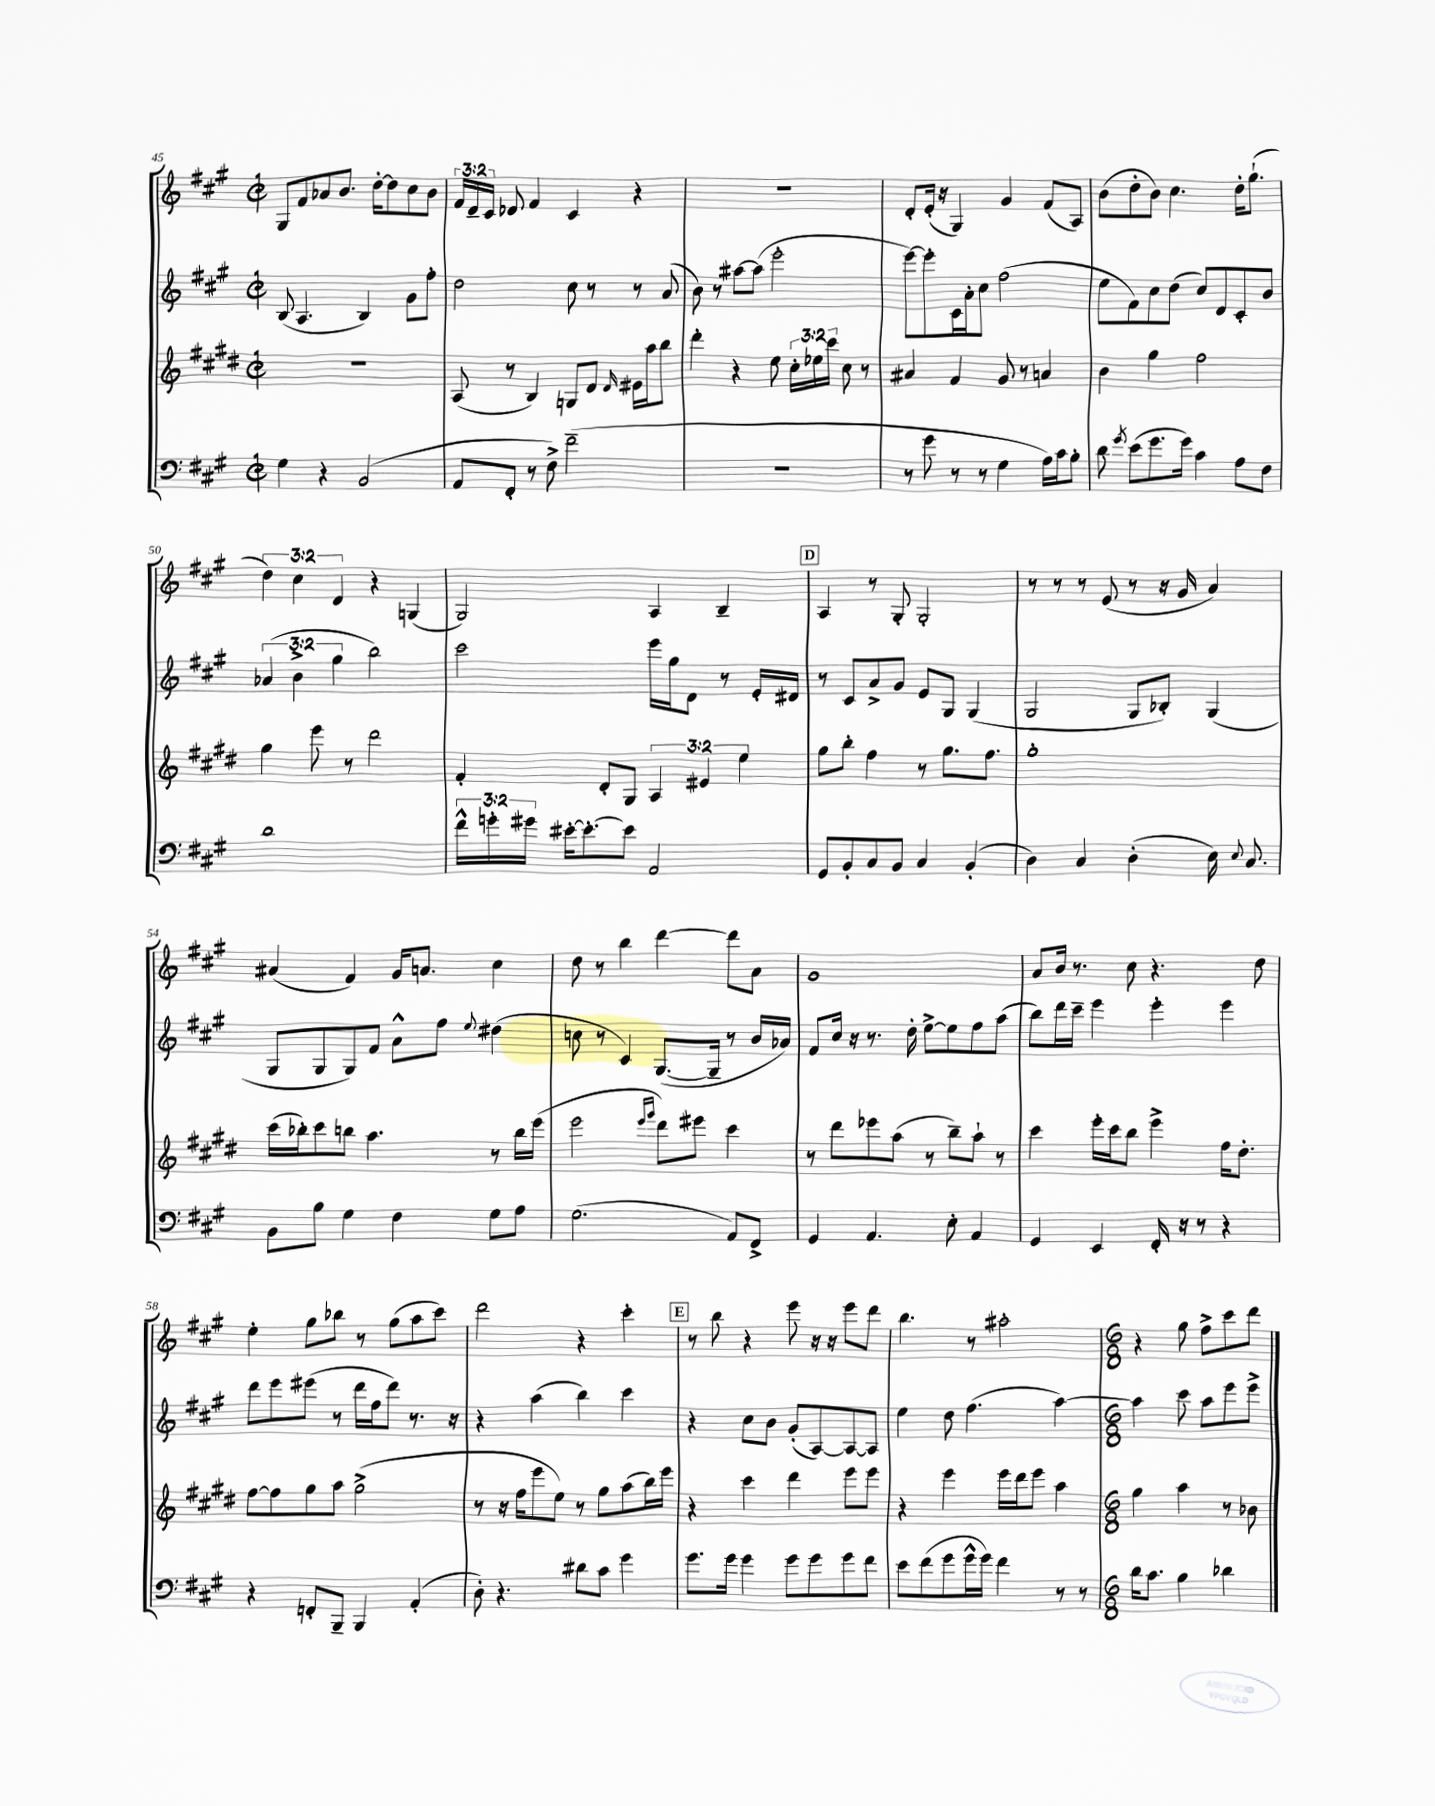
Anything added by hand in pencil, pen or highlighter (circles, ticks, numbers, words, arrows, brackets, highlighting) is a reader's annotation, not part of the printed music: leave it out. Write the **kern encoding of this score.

**kern	**kern	**kern	**kern
*part4	*part3	*part2	*part1
*staff4	*staff3	*staff2	*staff1
*clefF4	*clefG2	*clefG2	*clefG2
*k[f#c#g#]	*k[f#c#g#d#]	*k[f#c#g#]	*k[f#c#g#]
*M2/2	*M2/2	*M2/2	*M2/2
*met(c|)	*met(c|)	*met(c|)	*met(c|)
=45	=45	=45	=45
4G#\	1r	(8B/	8G#/L
.	.	4.A/	8f#/
4r	.	.	8a-X/
.	.	.	8.b/J
(2BB/	.	4B/)	.
.	.	.	[16dd'\KL
.	.	.	8dd\]
.	.	8g#\L	8cc#\
.	.	8ff#'\J	8b\J
=46	=46	=46	=46
8AA/L	(8A/	2dd\	24f#/LL
.	.	.	24d~/
.	.	.	24c#/JJ
8FF#'/J	8r	.	8d-X/
8r	4B/)	.	4f#/
8F#^\)	.	.	.
(2f#~\	8Gn/L	8cc#\	4c#/
.	8d#/J	8r	.
.	16qqd#/	.	.
.	16e#X\LL	8r	4r
.	16aa\J	.	.
.	8bb\J	(8a/	.
=47	=47	=47	=47
1r	4ddd#'\	8b\)	1r
.	.	8r	.
.	4r	[8aa#X\L	.
.	.	(8aa#\J]	.
.	8ee\	2eee'\	.
.	24cc#'\LL	.	.
.	24ee-X\	.	.
.	24ccc#\JJ	.	.
.	8cc#\	.	.
.	8r	.	.
=48	=48	=48	=48
8r	4a#X/	[8eee\L)	8d'/L
8g#\	.	8eee'\]	(16e'/Jk
.	.	.	16r
8r	4f#/	16c#\L	4G#/)
.	.	16a'\J	.
8r	.	8cc#\J	.
4G#\	8g#/	(2ff#\	4g#/
.	8r	.	.
16A\LL)	4an/	.	(8f#/L
16c#\J	.	.	.
8B'\J	.	.	8A/J)
=49	=49	=49	=49
8d\	4b\	8ee\L	(8b\L
8qg#/	.	.	.
(8e\L	.	8f#\)	8dd'\
8.g#\	4gg#\	8cc#\	8b\J)
.	.	(8dd\J	4.cc#\
16g#\Jk)	.	.	.
4c#\	2ff#\	8cc#/L)	.
.	.	8d/	.
8A\L	.	8c#'/	16dd'\KL
.	.	.	(8.gg#`\J
8F#\J	.	8b/J	.
!!LO:LB:g=z
=50	=50	=50	=50
1d	4gg#\	(6a-X/	6dd\)
.	.	6b^\	6cc#\
.	8eee\	.	.
.	.	6gg#\	6d/
.	8r	.	.
.	2ddd#\	2bb\)	4r
.	.	.	(4Gn/
=51	=51	=51	=51
24f#^^\LL	4f#'/	2ccc#\	2G#/)
24gn'\	.	.	.
24g#X\JJ	.	.	.
[16e#X'\KL	.	.	.
8.e#'\_	.	.	.
.	8d#'/L	.	.
8e#\J]	8G#/J	.	.
2AA/	6A/	16eee\LL	4A/
.	.	16gg#\J	.
.	.	8d\J	.
.	6e#X/	.	.
.	.	8r	4B~/
.	6ee\	.	.
.	.	16e'/LL	.
.	.	16d#X/JJ	.
!!LO:REH:place=s1:t=D
=52	=52	=52	=52
8GG#/L	8gg#\L	8r	4A/
8BB'/	8bb'\J	8c#/L	.
8C#/	4ff#\	8a^/	8r
8BB/J	.	8g#/J	8G#'/
4C#/	8r	8e/L	2G#'/
.	8.gg#\L	8G#/J	.
(4BB'/	.	(4G#/	.
.	8.ff#\J	.	.
=53	=53	=53	=53
4D\)	1gg#'	2G#/	8r
.	.	.	8r
4C#/	.	.	8r
.	.	.	(8e/
(4D'\	.	8G#/L	8r
.	.	8B-X'/J)	16r
.	.	.	16g#/
16E\)	.	(4G#/	4a/)
8qqE/	.	.	.
8.C#/	.	.	.
!!LO:LB:g=z
=54	=54	=54	=54
8BB\L	(16ccc#\LL	8G#/L	(4a#X/
.	16bb-X'\J)	.	.
8B\J	8ccc#\	8G#/	.
4G#\	8bbn\J	8G#/)	4f#/)
.	4.aa\	8f#/J	.
4F#\	.	8a^^\L	16g#/KL
.	.	.	8.an/J
.	.	8ff#\J	.
.	.	8qqee/	.
8G#\L	8r	(4dd#X\	4cc#\
8A\J	16bb\LL	.	.
.	(16eee\JJ	.	.
=55	=55	=55	=55
(2.G#\	2eee\	8ccn\	8dd\
.	.	8r	8r
.	.	4c#/)	4bb\
.	16qqeee/LL	.	.
.	16qqggg#/JJ	.	.
.	8ddd#\L)	([8.G#/L	[4ddd\
.	8eee#X\J	.	.
.	.	16G#~/Jk]	.
8AA/L)	4ccc#\	8r	8ddd\L]
8FF#^/J	.	16b/LL	8a\J
.	.	16a-X/JJ)	.
=56	=56	=56	=56
4GG#/	8r	8f#/L	1g#
.	8ddd#\L	16cc#/Jk	.
.	.	16r	.
4.AA/	8eee-X\	8.r	.
.	(8aa\J	.	.
.	.	16dd'\	.
.	8r	[8ee^\L	.
8E'\	8bb~\L)	8ee\]	.
4AA/	8aa`\J	8ff#\	.
.	8r	(8aa\J	.
=57	=57	=57	=57
4GG#/	4ccc#\	8bb\L)	8a/L
.	.	16ddd\L	16b/Jk
.	.	16ccc#~\JJ	8.r
4EE/	16eee'\LL	4eee\	.
.	16ccc#\J	.	.
.	8bb\J	.	8cc#\
16FF#'/	4eee^\	4eee'\	4.r
16r	.	.	.
8r	.	.	.
4r	16ff#\KL	4eee\	.
.	8.dd#'\J	.	.
.	.	.	8dd\
!!LO:LB:g=z
=58	=58	=58	=58
4r	[8ff#\L	8ddd\L	4ee'\
.	8ff#\]	8eee\	.
8FFn'/L	8gg#\	(8eee#X\J	8gg#\L
8BBB~/J	8aa\J	8r	8bb-X\J
4BBB/	(2gg#^\	16ddd\LL	8r
.	.	16ff#\J	.
.	.	8ddd\J)	(8gg#\L
(4AA'/	.	8.r	8aa\
.	.	.	8ccc#\J)
.	.	16r	.
=59	=59	=59	=59
8D'\)	8r	4r	2ddd\
4.r	16r	.	.
.	16ff#\KL	.	.
.	8eee\	(4aa\	.
.	8ee\J)	.	.
8d#X\L	8r	4bb\)	4r
8c#\J	8gg#\L	.	.
4g#\	(8aa\	4ccc#\	4ccc#'\
.	16bb\L)	.	.
.	16eee\JJ	.	.
!!LO:REH:place=s1:t=E
=60	=60	=60	=60
8.g#\L	4r	4r	8r
.	.	.	8bb\
16g#\Jk	.	.	.
4g#\	4ccc#\	8cc#\L	4r
.	.	8b\J	.
8g#\L	4ddd#\	(8g#'/L	8eee\
8g#\	.	[8A/)	16r
.	.	.	16r
8g#\	8eee\L	8A/_	8eee\L
8f#\J	8eee\J	8A/J]	8ddd\J
=61	=61	=61	=61
8e\L	4r	4ee\	4.bb\
(8f#\	.	.	.
8g#\	4eee\	8dd\	.
16g#^^\L	.	(4.ff#\	8r
16g#\JJ)	.	.	.
4f#\	16eee\LL	.	2aa#X'\
.	16ddd#\J	.	.
.	8eee\J	.	.
8r	4aa\	[4aa\)	.
8r	.	.	.
=62	=62	=62	=62
*M6/8	*M6/8	*M6/8	*M6/8
16d\KL	4gg#\	4aa\]	4r
8.c#\J	.	.	.
4B\	4aa\	8ccc#\	8gg#\
.	.	8aa\L	8ff#^\L
4d-X\	8r	8eee\	8ccc#\
.	8b-X\	8eee^\J	8ddd\J
==	==	==	==
*-	*-	*-	*-
